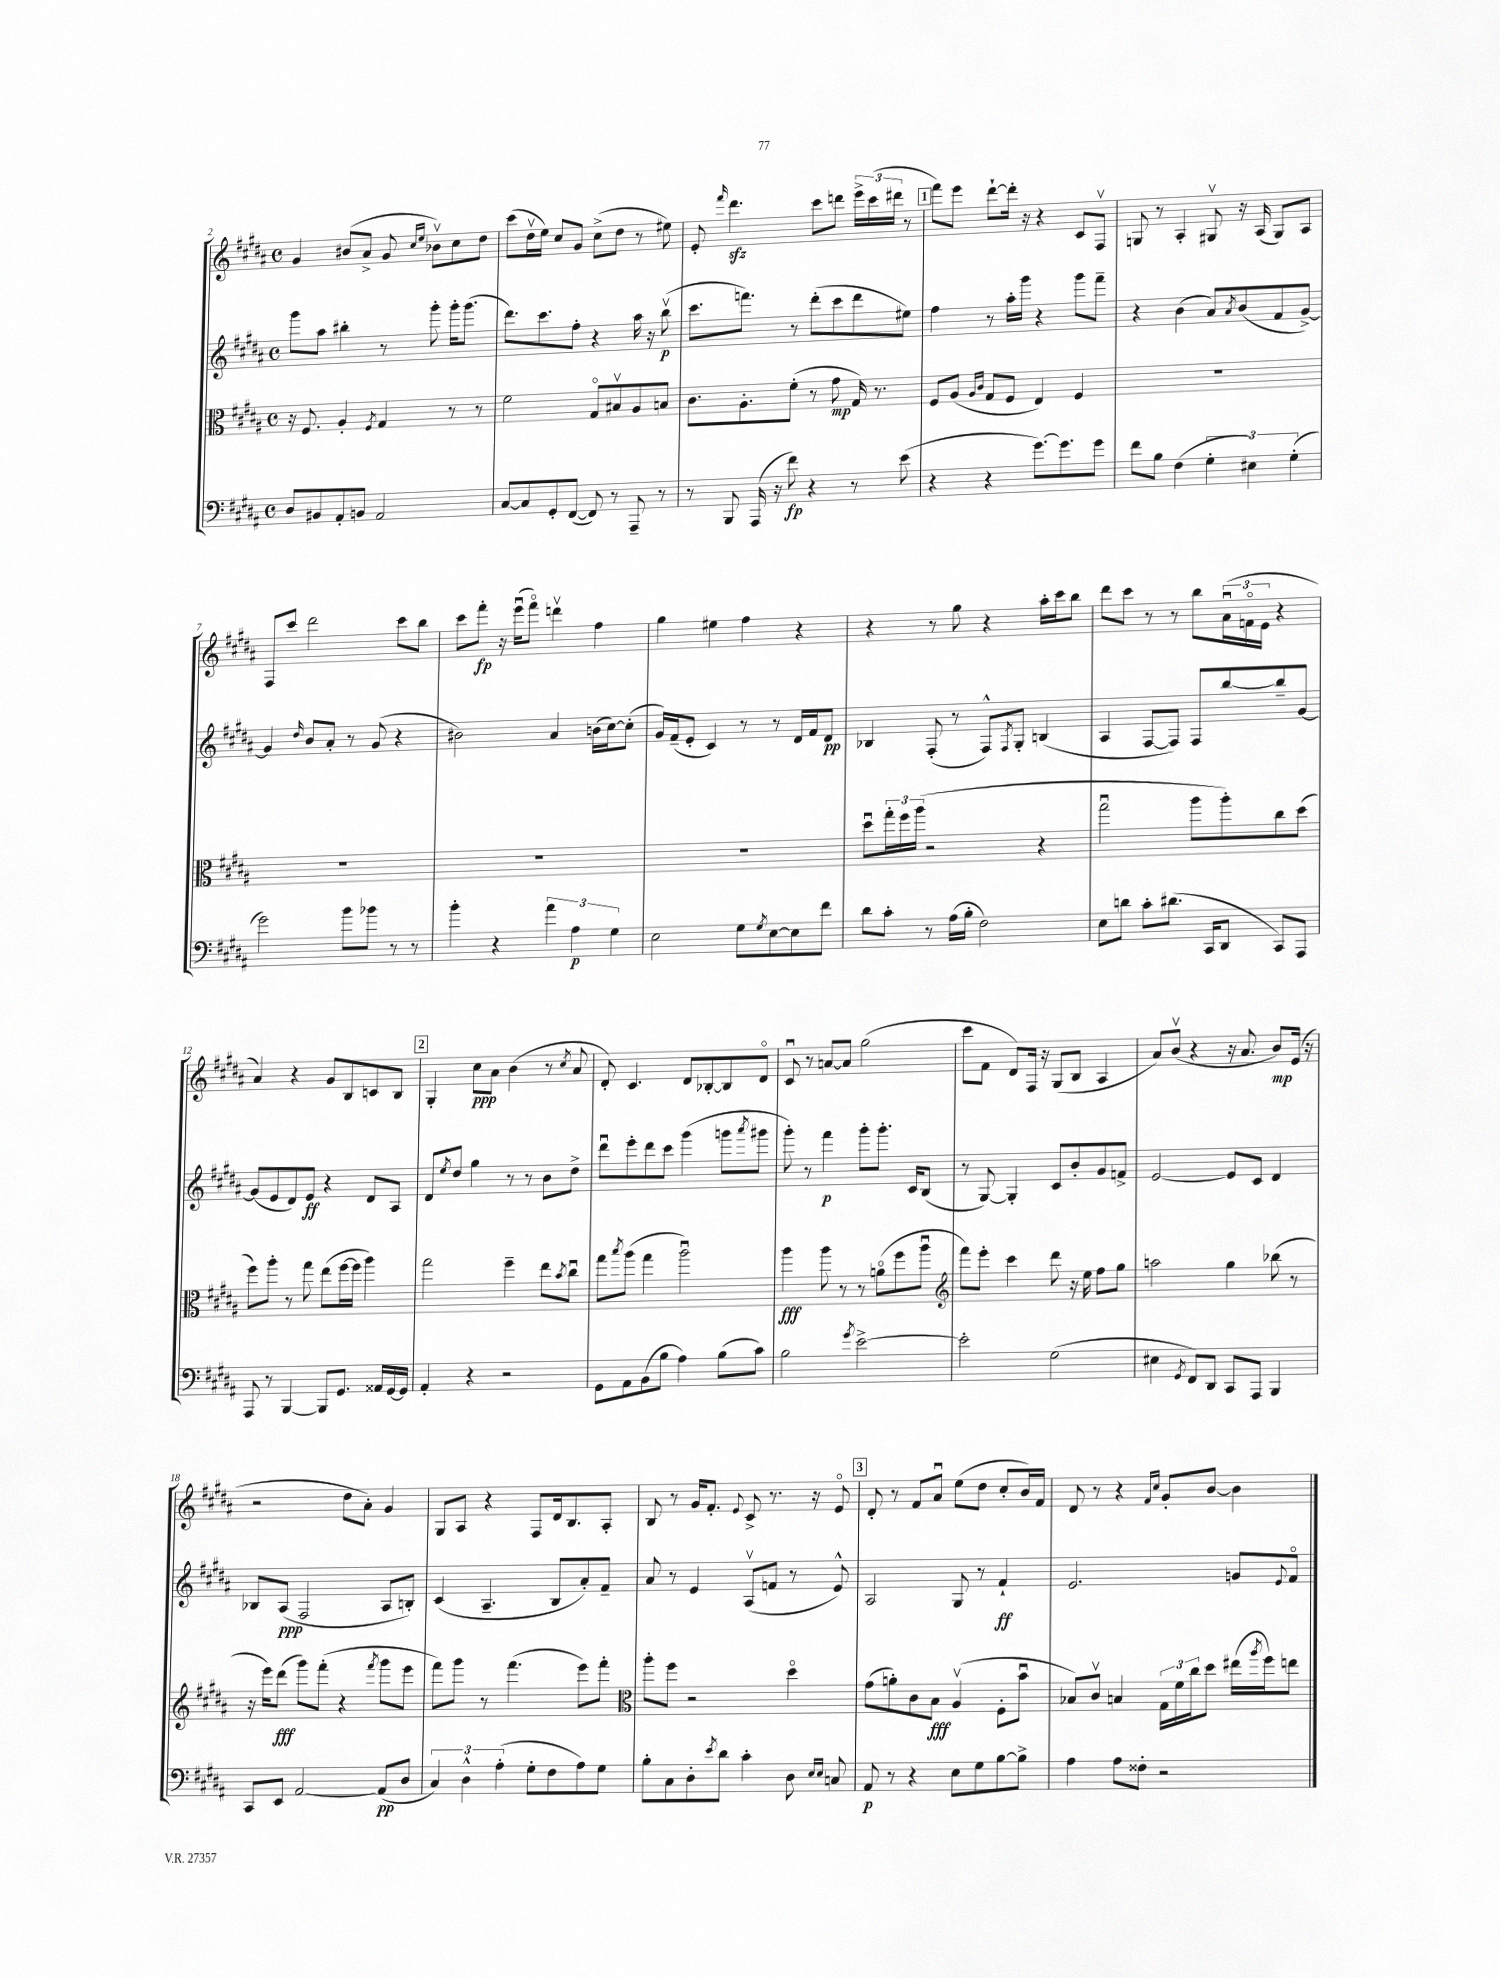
<<
\new StaffGroup <<
\new Staff = "s0" {
    \clef treble \key b \major \defaultTimeSignature \time 4/4
    gis'4 bis'8( ais'8-> gis'8 \grace { cis''16 e''16 } bes'8\upbow) cis''8 dis''8 |
    cis'''8( dis''16\upbow e''16) cis''8 gis'8 cis''8->( dis''8 r8 eis''8) |
    e'8-. \grace { fis'''16 } dis'''4.\sfz cis'''8 d'''8 \tuplet 3/2 { e'''16-> cis'''16( dis'''16 } r8 |
    \mark \markup { \box "1" } fis'''8) e'''8 dis'''8~-! dis'''16-. r16 r4 cis'8 fis8\upbow |
    g8 r8 ais4-. gis8\upbow r16 ais16( gis8) ais8 |
    fis8 cis'''8 dis'''2 cis'''8 b''8 |
    cis'''8 fis'''8-.\fp r16 e'''16\downbow( fis'''8\flageolet) d'''4\upbow fis''4 |
    gis''4 eis''4 fis''4 r4 |
    r4 r8 gis''8 r4 ais''16-. cis'''16 b''8 |
    dis'''8 cis'''8 r8 r8 b''8 \tuplet 3/2 { ais'16\downbow( f'16\flageolet e'16 } r4 |
    ais'4) r4 gis'8 b8 c'8 b8 |
    \mark \markup { \box "2" } gis4-. cis''8\ppp ais'8 b'4( r8 \acciaccatura { cis''8 } ais'8 |
    dis'8-.) cis'4. dis'8 bes8~-. bes8 dis'8\flageolet |
    cis'8\downbow r8 a'8~ a'8 gis''2( |
    cis'''8 fis'8 dis'8) fis16 r16 gis8( b8 ais4 |
    ais'8) b'8\upbow( r4 r16 ais'8. b'8\mp) e'16( r16 |
    r2 dis''8 ais'8-.) gis'4 |
    gis8 ais8 r4 fis8 dis'16 b8. ais8-. |
    b8 r8 gis'16 fis'8.-. \appoggiatura { e'8 } cis'8-> r8. r16 e'8\flageolet |
    \mark \markup { \box "3" } dis'8-. r8 fis'8 ais'8\downbow e''8( dis''8 cis''8-. b'16) fis'16 |
    dis'8 r8 r4 \grace { fis'16 cis''16 } gis'8-. b'8~ b'4 \bar "|." |
}
\new Staff = "s1" {
    \clef treble \key b \major \defaultTimeSignature \time 4/4
    gis'''8 ais''8 bis''4-. r8 gis'''8-. gis'''16-. gis'''8.( |
    dis'''8.) cis'''8. fis''8-. r4 ais''16 r16 b''8\upbow\p( |
    cis'''8. f'''8.) r8 dis'''8-.( cis'''8 dis'''8 eis''8) |
    \mark \markup { \box "1" } fis''4 r8 ais''16-. gis'''16 r4 gis'''8 fis'''8-- |
    r4 b'4( ais'8) \acciaccatura { ais'8 } b'8( fis'8 gis'8~->) |
    gis'4 \grace { dis''16 } b'8 ais'8-. r8 gis'8( r4 |
    bis'2) ais'4 b'16( cis''16~) cis''8-.( |
    gis'16) fis'16--( e'8-. cis'4) r8 r8 dis'16 fis'16 dis'8\pp |
    bes4 fis8-.( r8 fis8-^) \acciaccatura { fis8 } gis8-. b4( |
    ais4 fis8~ fis8) fis8 b''8~ b''8-- gis'8~ |
    gis'8( e'8 dis'8) e'8\ff r4 dis'8 ais8 |
    \mark \markup { \box "2" } dis'8 \acciaccatura { e''8 } dis''8 gis''4 r8 r8 b'8 dis''8-> |
    dis'''8\downbow e'''8-. dis'''8 cis'''8 gis'''4( g'''8 \acciaccatura { ais'''8 } gis'''8 |
    gis'''8-.) r8 fis'''4\p gis'''8-. gis'''8.-. cis'16 b8( |
    r8 gis8~) gis4-. cis'8 b'8-. gis'8 f'8-> |
    e'2~ e'8 cis'8 dis'4 |
    bes8 ais8\ppp( fis2 ais8 b8-.) |
    cis'4( ais4.-- b8 ais'8-.) fis'8-- |
    ais'8 r8 e'4 ais8\upbow( f'8 r8 e'8-^) |
    \mark \markup { \box "3" } ais2 gis8 r8 fis'4-!\ff |
    e'2. g'8 \appoggiatura { e'8 } fis'8\flageolet \bar "|." |
}
\new Staff = "s2" {
    \clef alto \key b \major \defaultTimeSignature \time 4/4
    r16 fis8. ais4-. \acciaccatura { fis8 } gis4 r8 r8 |
    fis'2 gis8\flageolet bis8\upbow ais8 b8 |
    cis'8. ais8.-. fis'8-.( r8 gis'8\mp gis16) r8. |
    \mark \markup { \box "1" } fis8 ais8( \grace { ais16 cis'16 } gis8 fis8 e4) fis4 |
    R1 |
    R1 |
    R1 |
    R1 |
    dis''8\downbow \tuplet 3/2 { gis''16-. fis''16 ais''16( } r2 r4 |
    gis''2\downbow ais''8 ais''8-.) cis''8 dis''8( |
    fis''8) ais''8-. r8 gis''8 e''8( fis''16~ fis''16 ais''4) |
    \mark \markup { \box "2" } gis''2 fis''4-- e''8 \acciaccatura { b'8 } cis''8\downbow |
    gis''8 \acciaccatura { b''8 } ais''8( gis''4 ais''2\downbow) |
    ais''4\fff ais''8 r8 r8 a'8\flageolet( fis''8 ais''8\downbow |
    \clef treble fis'''8) e'''8-. cis'''4 dis'''8 r16 e''16 fis''8 gis''8 |
    a''2 gis''4 bes''8( r8 |
    r16 e'''16) dis'''8\fff( gis'''8) fis'''8-.( r4 \acciaccatura { fis'''8 } gis'''8 e'''8 |
    fis'''8) gis'''8 r8 fis'''4.( e'''8) fis'''8-. |
    \clef alto ais''8-. fis''8 r2 dis''4\flageolet |
    \mark \markup { \box "3" } gis'8( a'8-.) cis'8 b8\fff ais4\upbow( fis8-. b'8\downbow |
    bes8) cis'8\upbow b4 \tuplet 3/2 { gis16 fis'16 cis''16 } dis''8 eis''16( \acciaccatura { ais''8 } fis''16) e''8 \bar "|." |
}
\new Staff = "s3" {
    \clef bass \key b \major \defaultTimeSignature \time 4/4
    dis8 bis,8 ais,8-. b,8 ais,2 |
    cis8~ cis8 gis,8-. fis,8~( fis,8) r8 ais,,8-- r8 |
    r8 b,,8 ais,,16( r16 fis'8\fp) r4 r8 e'8( |
    \mark \markup { \box "1" } r4 r4 gis'8.~) gis'8. gis'8 |
    fis'8 b8 fis4( \tuplet 3/2 { gis4-. eis4) gis4-.( } |
    gis'2) b'8 bes'8 r8 r8 |
    b'4-. r4 \tuplet 3/2 { ais'4 ais4\p gis4 } |
    e2 gis8 \acciaccatura { gis8 } e8~ e8 fis'8 |
    dis'8 cis'8-. r8 ais16( b16-. fis2) |
    e8 d'8 cis'8-. dis'8.( cis,16 dis,8 cis,8) ais,,8 |
    ais,,8 r8 b,,4~ b,,8 gis,8. aisis,16 gis,16~ gis,16 |
    \mark \markup { \box "2" } ais,4-. r4 r2 |
    gis,8 ais,8 b,8( b8 ais4) b8( cis'8) |
    b2 \acciaccatura { gis'8 } e'2~-> |
    e'2-. gis2( |
    eis4 \acciaccatura { gis,8 } fis,8) dis,8 cis,8 ais,,8 b,,4 |
    cis,8 e,8 ais,2~ ais,8\pp( dis8 |
    \tuplet 3/2 { cis4) dis4-^ ais4-.( } gis8-. fis8 ais8) gis8 |
    b8-. cis8 dis8-. \acciaccatura { e'8 } dis'8 cis'4-. dis8 \grace { e16 e16 } c8 |
    \mark \markup { \box "3" } ais,8\p r8 r4 e8 gis8 b8~ b8-> |
    ais4 ais8 fisis8-. r2 \bar "|." |
}
>>
>>
\layout { \context { \Score currentBarNumber = #2 } }
